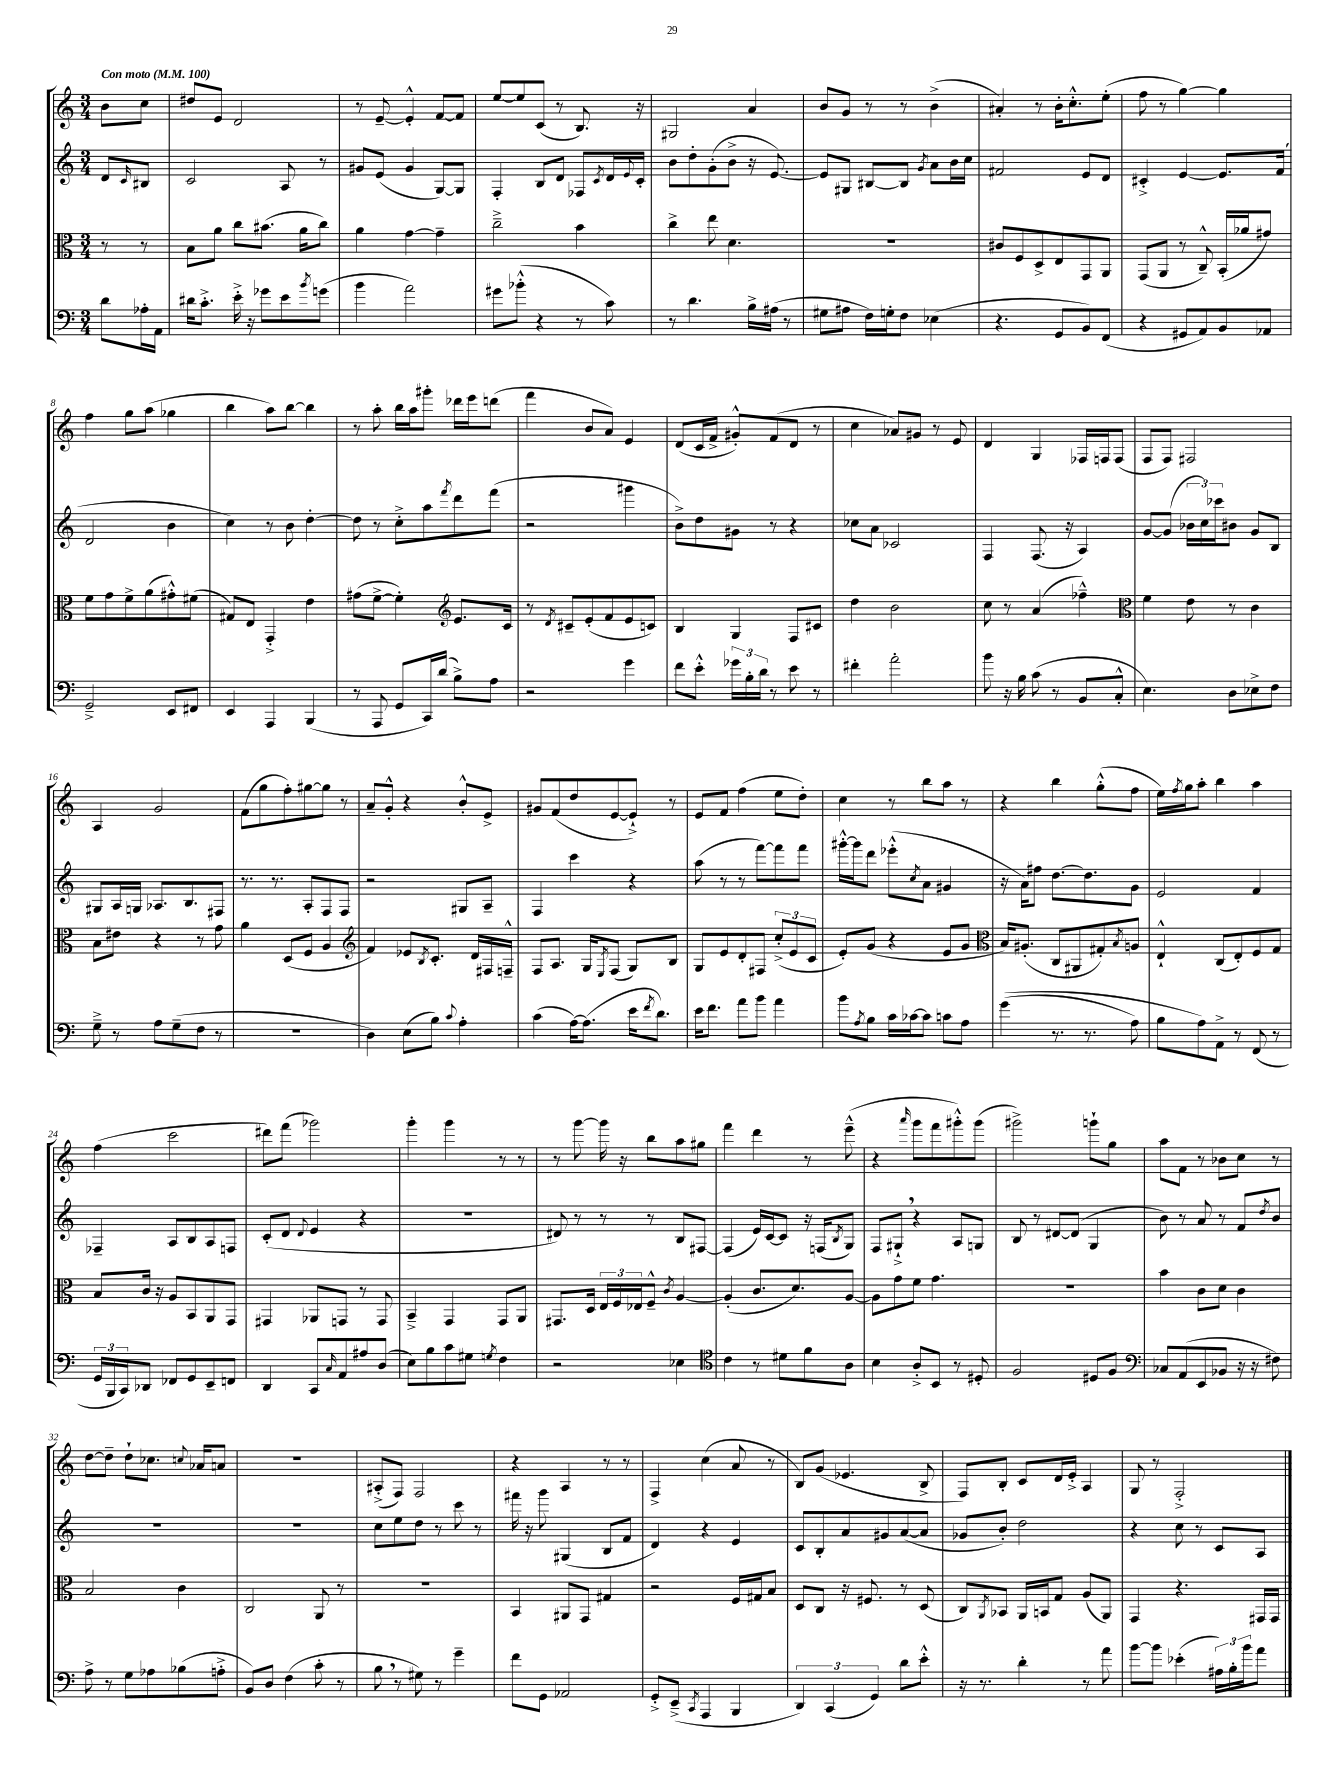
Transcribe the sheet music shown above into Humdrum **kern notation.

**kern	**kern	**kern	**kern
*staff4	*staff3	*staff2	*staff1
*clefF4	*clefC3	*clefG2	*clefG2
*k[]	*k[]	*k[]	*k[]
*M3/4	*M3/4	*M3/4	*M3/4
*MM100	*MM100	*MM100	*MM100
8d\L	8r	8d/L	8b\L
.	.	16qqc/	.
16A-'\L	8r	8B#/J	8cc\J
16AA\JJ	.	.	.
=	=	=	=
16d#\LK	8B\L	2c/	8dd#/L
8.c'^\J	.	.	.
.	8a\J	.	8e/J
16e'^\	8cc\L	.	2d/
16r	.	.	.
8g-\L	(8.b#\J	.	.
8e\	.	8A/	.
.	16a\LK	.	.
8qb/	.	.	.
(8g\J	8cc\J)	8r	.
=	=	=	=
4b\	4a\	8g#/L	8r
.	.	(8e/J	[8e~/
2a\)	[4g\	4g#/	4e'^^/]
.	4g~\]	[8G/L)	[8f/L
.	.	8G/]J	8f/]J
=	=	=	=
8g#\L	2cc~^\	4F'/	[8ee/L
(8b-'^^\J	.	.	8ee/]
4r	.	8B/L	(8c/J
.	.	8d/J	8r
8r	4b\	8F-/L	8.B/)
.	.	8qc/	.
8c\)	.	16d/L	.
.	.	8qqe/	.
.	.	16c'/JJ	16r
=	=	=	=
8r	4cc^\	8b\L	2G#/
4.d\	.	8dd'\	.
.	8ee\	(8g'\	.
.	4.d\	8b^\J	.
16B^\LL	.	16r	4a/
(16A#\JJ	.	[8.e/)	.
8r	.	.	.
=	=	=	=
8G#\L	2.r	8e/]L	8b/L
8A#\J	.	8G#/J	8g/J
16F\LL)	.	[8B#/L	8r
16G'\J	.	.	.
8F\J	.	8B#/]J	8r
.	.	8qg/	.
(4E-\	.	8a\L	(4b^\
.	.	16b\L	.
.	.	16cc\JJ	.
=	=	=	=
4.r	8c#/L	2f#/	4a#'/)
.	8F/	.	.
.	8D^/	.	8r
8GG/L	8E/	.	16b'\LK
.	.	.	8.cc'^^\
8BB/)	8GG/	8e/L	.
(8FF/J	8AA/J	8d/J	(8ee'\J
=	=	=	=
4r	(8GG/L	4c#'^/	8ff\
.	8AA/J	.	8r
8GG#/L	8r	[4e/	[4gg\)
8AA/)	8C~^^/)	.	.
8BB/	(16BB'/LL	8.e/]L	4gg\]
.	16a-/J	.	.
8AA-/J	8g#/J)	.	.
.	.	(16f/Jk	.
=	=	=	=
2GG~^/	8f\L	2d/	4ff\
.	8g\	.	.
.	8f^\	.	8gg\L
.	(8a\	.	(8aa\J
8EE/L	8g#'^^\)	4b\	4gg-\
8FF#/J	(8f#\J	.	.
=	=	=	=
4EE/	8G#/L)	4cc\)	4bb\
.	8E/J	.	.
4AAA/	4GG'^/	8r	8aa\L)
.	.	8b\	[8bb\J
(4BBB/	4e\	[4dd'\	4bb\]
=	=	=	=
8r	(8g#\L	8dd\]	8r
8AAA/	[8f^\J	8r	8aa'\
8GG/L	4f'\])	8cc'^\L	16bb\LL
.	.	.	16aa\J
16CC/L)	.	8aa\	8ggg#'\J
(16d/JJ	.	.	.
*	*clefG2	*	*
.	.	8qfff/	.
8B^\L)	8.e/L	8ddd\	16ddd-\LL
.	.	.	16eee\J
8A\J	.	(8fff\J	(8ddd\J
.	16c/Jk	.	.
=	=	=	=
2r	8r	2r	4fff\
.	8qd/	.	.
.	8c#~/L	.	.
.	(8e'/	.	8b/L
.	8f/	.	8a/J)
4g\	8e/	4ggg#\	4e/
.	8c/J)	.	.
=	=	=	=
8f\L	4B/	8b^\L)	(8d/L
8e'^^\J	.	8dd\	16c/L
.	.	.	16f^/JJ
24g-\LL	4G/	8g#\J	8g#'^^/L)
24B'\	.	.	.
24d\JJ	.	.	.
8r	.	8r	(8f/
8e\	8F/L	4r	8d/J
8r	8c#/J	.	8r
=	=	=	=
4f#'\	4dd\	8cc-\L	4cc\
.	.	8a\J	.
2a'\	2b\	2c-/	8a-/L)
.	.	.	8g#/J
.	.	.	8r
.	.	.	8e/
=	=	=	=
8b\	8cc\	4F/	4d/
16r	8r	.	.
16B\	.	.	.
(8c\	(4a/	(8.F/	4G/
8r	.	.	.
.	.	16r	.
8BB/L	4ff-~^^\)	4A/)	16F-/LL
.	.	.	16F/J
8C'^^/J	.	.	(8F/J
=	=	=	=
*	*clefC3	*	*
4.E\)	4f\	[8g/L	8F/L
.	.	(8g/]J	8F/J)
.	8e\	24b-\LL	2F#/
.	.	24cc\)	.
.	.	24ccc-\J	.
8D\L	8r	8b#\J	.
8E-^\	4c\	8g/L	.
8F\J	.	8B/J	.
=	=	=	=
8G~^\	8B\L	8G#/L	4A/
8r	8e#\J	16A/L	.
.	.	16G/JJ	.
8A\L	4r	8.A-/L	2g/
(8G~\	.	.	.
.	.	8.B/	.
8F\J	8r	.	.
8r	8g\	8F#/J	.
=	=	=	=
2.r	4a\	8.r	(8f\L
.	.	.	8gg\
.	.	8.r	.
.	(8D/L	.	8ff'\)
.	8F/J	8A'/L	[8gg#\
.	4A/	8F/	8gg#\]J
.	.	8F/J	8r
=	=	=	=
*	*clefG2	*	*
4D\)	4f/)	2r	8a~/L
.	.	.	8g'^^/J
(8E\L	8e-/L	.	4r
.	8qB/	.	.
8B\J)	8.c'/J	.	.
8qqc/	.	.	.
4A'\	.	8G#/L	8b'^^/L
.	16d/LL	.	.
.	16F#/	8A~/J	8e^/J
.	16F~^^/JJ	.	.
=	=	=	=
(4c\	8F/L	4F/	8g#/L
.	8.A/J	.	(8f/
[16A\LK)	.	4ccc\	8dd/
(8.A\]J	16G/LK	.	.
.	8qE/	.	.
.	(8F/J	.	[8e/
16e\LK	8G/L)	4r	8e`^/]J)
8qf/	.	.	.
8.d\J)	.	.	.
.	8B/J	.	8r
=	=	=	=
16e\LK	8G/L	(8aa\	8e/L
8.f\J	.	.	.
.	8e/	8r	8f/J
8a\L	8d'/	8r	(4ff\
8b\J	8F#/J	[8fff\L)	.
4a\	(12cc'^/L	8fff\]	8ee\L
.	12e/	.	.
.	.	8fff\J	8dd'\J)
.	12c/J	.	.
=	=	=	=
8b\L	8e'/L)	[16ggg#'^^\LL	4cc\
.	.	16ggg#\]J	.
8qA/	.	.	.
8B\J	(8g/J	8ddd\J	.
16c\LL	4r	(8eee-'^^\L	8r
[16c-\J	.	.	.
.	.	8qcc/	.
8c-\]J	.	8a\J	8bb\L
8c\L	8e/L	4g#/	8aa\J
8A\J	8g/J	.	8r
=	=	=	=
*	*clefC3	*	*
&((4g\	16B/LK)	16r	4r
.	(8.A#'/J	16a\LK)	.
.	.	8ff#\J	.
8.r	8C/L	[8.dd\L	4bb\
.	8AA#/	.	.
8.r	.	8.dd\]	.
.	8G#'/)	.	(8gg'^^\L
.	8qB/	.	.
8A\)	8A/J	8g\J	8ff\J
=	=	=	=
8B\L	4E`^^/	2e/	16ee\LL)
.	.	.	8qff/
.	.	.	16gg\J
8A\&)	.	.	8aa'\J
8AA^\J	(8C/L	.	4bb\
8r	8E'/)	.	.
(8FF/	8F/	4f/	4aa\
8r	8G/J	.	.
=	=	=	=
24GG/LL	8B/L	4F-~/	(4ff\
24BBB/	.	.	.
24CC/J)	.	.	.
8DD-/J	16c/Jk	.	.
.	16r	.	.
8FF-/L	8A/L	8A/L	2ccc\
8GG/	8BB/	8B/	.
8EE~/	8AA/	8A/	.
8FF/J	8GG/J	8F/J	.
=	=	=	=
4DD/	4GG#/	(8c'/L	8ddd#\L)
.	.	8d/J	(8fff\J
.	.	8qqd/	.
8CC/L	8AA-/L	4e/	2ggg-\)
16qqC/	.	.	.
8AA/	8GG/J	.	.
8A#/	8r	4r	.
(8D/J	8GG/	.	.
=	=	=	=
8E\L)	4BB~^/	2.r	4ggg'\
8B\	.	.	.
8c\	4GG/	.	4ggg\
8G#\J	.	.	.
8qG/	.	.	.
4F\	8GG/L	.	8r
.	8AA/J	.	8r
=	=	=	=
2r	8.GG#/L	8d#/)	8r
.	.	8r	[8ggg\
.	16D/Jk	.	.
.	24E/LL	8r	16ggg\]
.	24F/	.	.
.	.	.	16r
.	24E-/J	.	.
.	8F~^^/J	8r	8bb\L
.	8qc/	.	.
4E-\	[4A/	8B/L	8aa\
.	.	[8F#/J	8gg#\J
=	=	=	=
*clefC4	*	*	*
4c\	(4A'/]	(4F#/]	4fff\
8r	8.c/L	16e/LL)	4ddd\
.	.	[16c/J	.
8d#\L	.	8c/]J	.
.	8.d/)	.	.
8f\	.	16r	8r
.	.	(16F/LK	.
.	.	8qB/	.
8A\J	[8A/J	8G/J)	(8eee~^^\
=	=	=	=
4B\	8A\]L	8F/L	4r
.	8g\	8G#`^/J	.
.	.	.	16qqaaa/
8A'^/L	8f\J	4r	8ggg\L
8BB/J	4.g\	.	8fff\
8r	.	8A/L	8ggg#'^^\)
8D#'/	.	8G/J	(8ggg#\J
=	=	=	=
2F/	2.r	8B/	2ggg#^\)
.	.	8r	.
.	.	[8d#/L	.
.	.	(8d#/]J	.
8D#/L	.	4G/	8ggg`\L
8F/J	.	.	8gg\J
=	=	=	=
*clefF4	*	*	*
8C-/L	4b\	8b\)	8aa\L
(8AA/	.	8r	8f\J
8EE/	8c\L	8a/	8r
8BB-/J	8d\J	8r	8b-\L
16r	4c\	8f/L	8cc\J
16r	.	.	.
.	.	8qdd/	.
8F#\)	.	8b/J	8r
=	=	=	=
8A^\	2B/	2.r	[8dd\L
8r	.	.	8dd~\]J
8G\L	.	.	8dd`\L
8A-\	.	.	8.cc-\J
(8B-\	4c\	.	.
.	.	.	8qqcc/
.	.	.	16a-/LK
8A'^\J	.	.	8a/J
=	=	=	=
8BB/L)	2C/	2.r	2.r
8D/J	.	.	.
(4F\	.	.	.
8c'\	8AA/	.	.
8r	8r	.	.
=	=	=	=
8B\	2.r	8cc\L	(8A#'^/L
8r	.	8ee\	8F/J)
8G#\)	.	8dd\J	2F/
8r	.	8r	.
4g~\	.	8ccc\	.
.	.	8r	.
=	=	=	=
8f\L	4BB/	16fff#\	4r
.	.	16r	.
8GG\J	.	8ggg\	.
2AA-/	8AA#/L	(4G#/	4A/
.	8GG/J	.	.
.	4G#/	8B/L	8r
.	.	8f/J	8r
=	=	=	=
8GG'^/L	2r	4d/)	4F^/
(8EE~^/J	.	.	.
8qCC/	.	.	.
4AAA/	.	4r	(4cc\
4BBB/	16F/LL	4e/	8a/
.	16G#/J	.	.
.	8B/J	.	8r
=	=	=	=
6DD/)	8D/L	8c/L	8B/L)
.	8C/J	8B'/	(8g/J
(6CC/	.	.	.
.	16r	8a/	4.e-/
.	8.F#/	.	.
6GG/)	.	.	.
.	.	8g#/	.
8d\L	8r	([8a/	.
8e'^^\J	(8D/	8a/]J	8B^/
=	=	=	=
16r	8C/L)	8g-/L	8F/L)
8.r	.	.	.
.	8qAA/	.	.
.	8BB-/J	8b'/J)	8B'/J
4d'\	16AA/LL	2dd\	8c/L
.	16BB/J	.	.
.	8G/J	.	16d/L
.	.	.	16e'^/JJ
8r	(8A/L	.	4A/
8a\	8AA/J)	.	.
=	=	=	=
[8b\L	4GG/	4r	8G/
8b\]J	.	.	8r
(4e-'\	4.r	8cc\	2F'^/
.	.	8r	.
24A#\LL)	.	8c/L	.
24B'\	.	.	.
24b\J	.	.	.
8a\J	16GG#/LL	8A/J	.
.	16GG#/JJ	.	.
==	==	==	==
*-	*-	*-	*-
